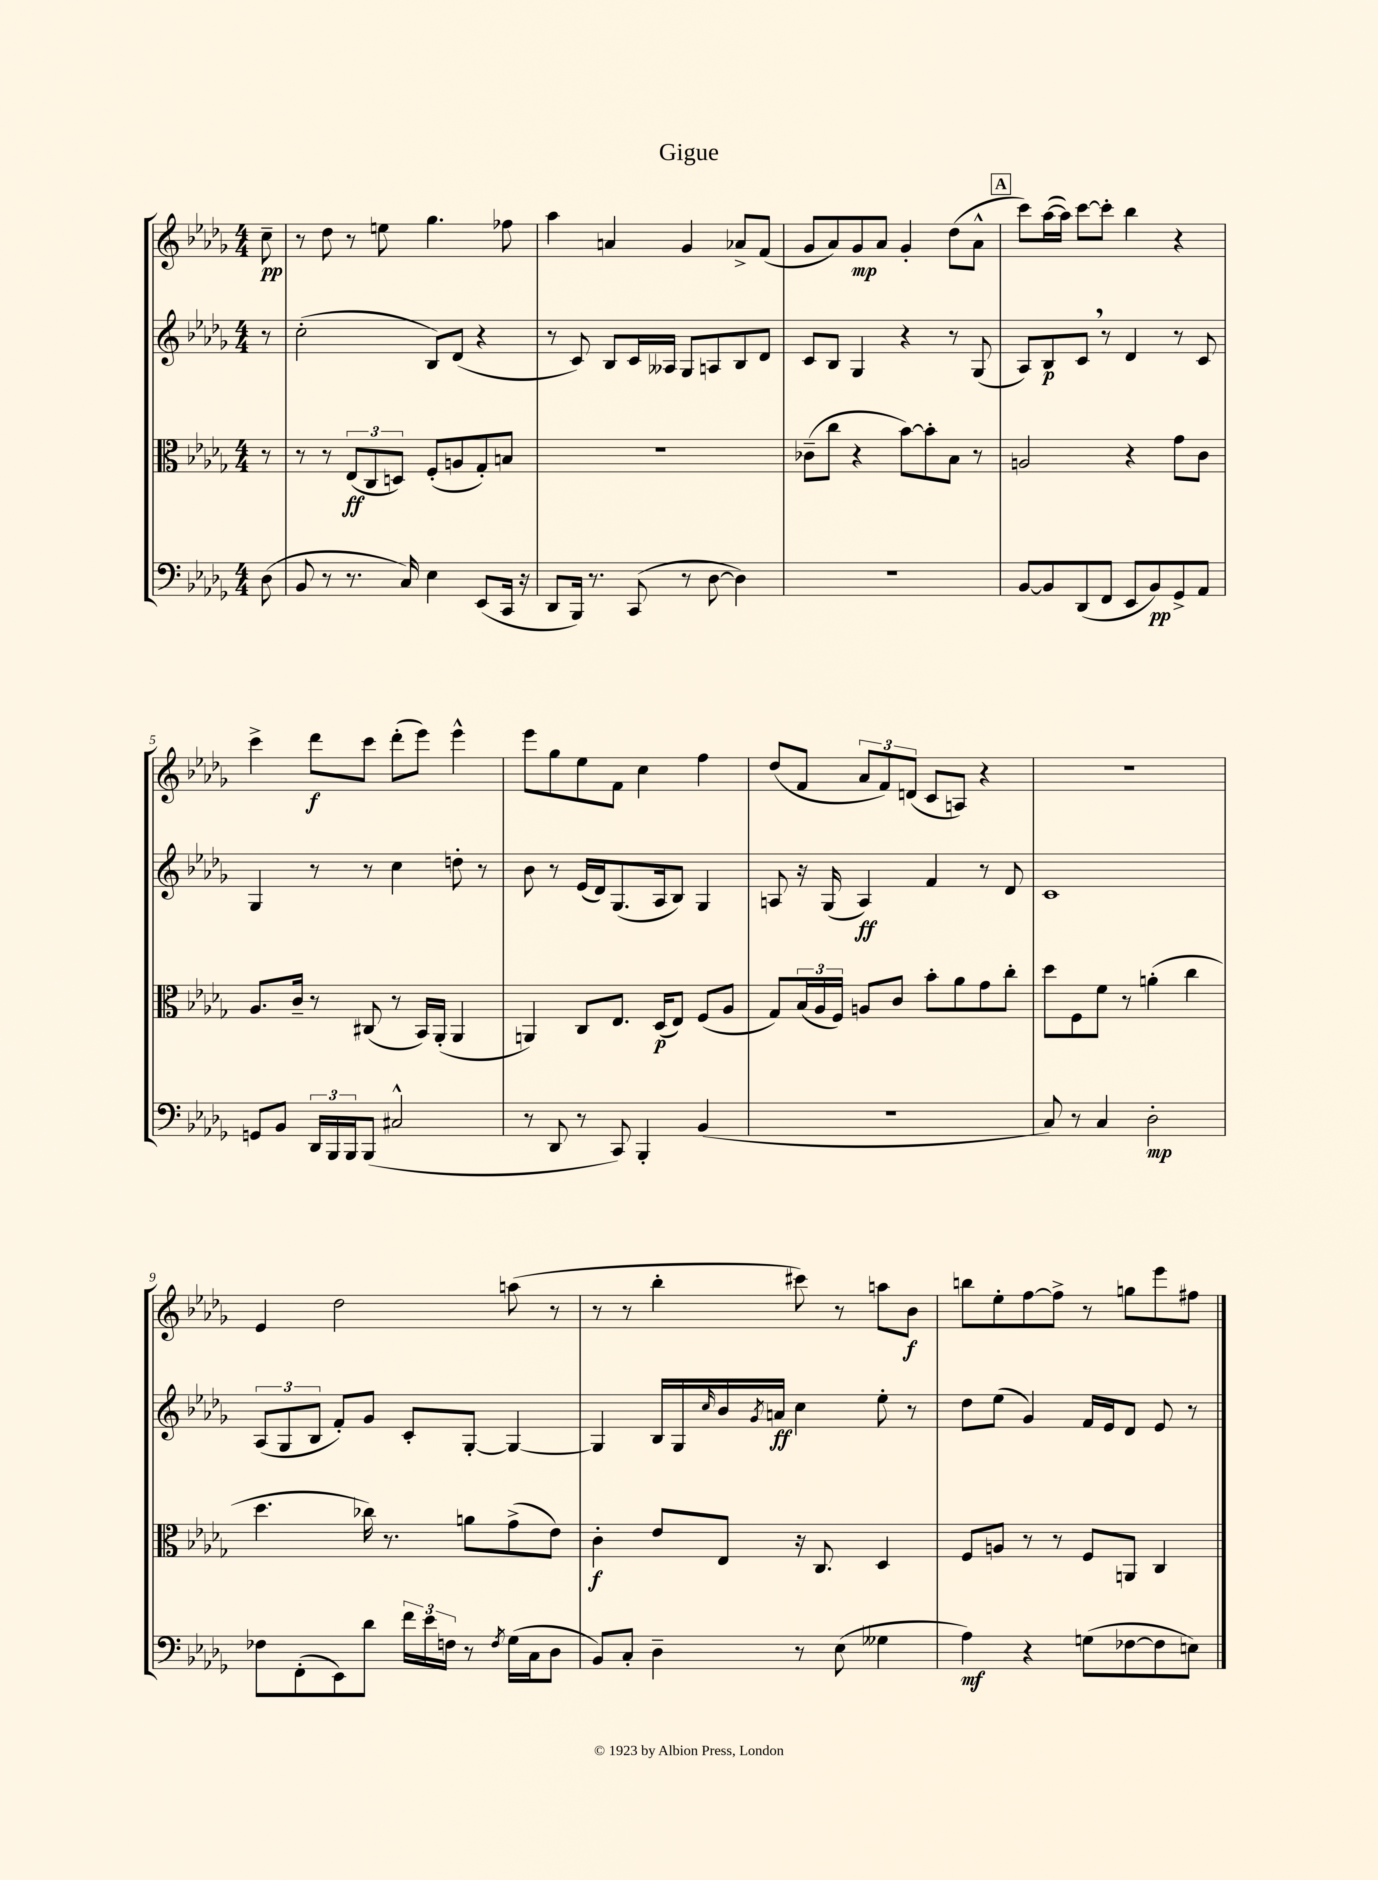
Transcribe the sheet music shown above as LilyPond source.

\header { title = "Gigue" }
<<
\new StaffGroup <<
\new Staff = "s0" {
    \clef treble \key des \major \numericTimeSignature \time 4/4 \partial 8
    c''8--\pp |
    r8 des''8 r8 e''8 ges''4. fes''8 |
    aes''4 a'4 ges'4 aes'8-> f'8( |
    ges'8 aes'8) ges'8\mp aes'8 ges'4-. des''8( aes'8-^ |
    \mark \markup { \box "A" } c'''8) aes''16~( aes''16) c'''8~ c'''8-. bes''4 r4 |
    c'''4-> des'''8\f c'''8 des'''8-.( ees'''8) ees'''4-^ |
    ees'''8 ges''8 ees''8 f'8 c''4 f''4 |
    des''8( f'8 \tuplet 3/2 { aes'8 f'8) d'8( } c'8 a8) r4 |
    R1 |
    ees'4 des''2 a''8( r8 |
    r8 r8 bes''4-. cis'''8) r8 a''8 bes'8\f |
    b''8 ees''8-. f''8~ f''8-> r8 g''8 ees'''8 fis''8 \bar "|." |
}
\new Staff = "s1" {
    \clef treble \key des \major \numericTimeSignature \time 4/4 \partial 8
    r8 |
    c''2-.( bes8) des'8( r4 |
    r8 c'8) bes8 c'16 aeses16 ges8 a8 bes8 des'8 |
    c'8 bes8 ges4 r4 r8 ges8( |
    \mark \markup { \box "A" } aes8) bes8\p c'8 \breathe r8 des'4 r8 c'8 |
    ges4 r8 r8 c''4 d''8-. r8 |
    bes'8 r8 ees'16( des'16) ges8.( aes16 bes8) ges4 |
    a8 r16 ges16( a4\ff) f'4 r8 des'8 |
    c'1 |
    \tuplet 3/2 { aes8( ges8 bes8 } f'8-.) ges'8 c'8-. ges8~-. ges4~ |
    ges4 bes16 ges16 \grace { c''16 } bes'16 \acciaccatura { ges'8 } a'16\ff c''4 ees''8-. r8 |
    des''8 ees''8( ges'4) f'16 ees'16 des'8 ees'8 r8 \bar "|." |
}
\new Staff = "s2" {
    \clef alto \key des \major \numericTimeSignature \time 4/4 \partial 8
    r8 |
    r8 r8 \tuplet 3/2 { ees8\ff( c8 d8) } f8-.( a8 ges8-.) b8 |
    R1 |
    ces'8--( c''8 r4 bes'8~) bes'8-. bes8 r8 |
    \mark \markup { \box "A" } a2 r4 ges'8 c'8 |
    aes8. c'16-- r8 cis8( r8 bes,16) aes,16-.( aes,4 |
    a,4) c8 ees8. des16\p( ees8) f8( aes8 |
    ges8) \tuplet 3/2 { bes16( aes16 f16) } a8 c'8 bes'8-. aes'8 ges'8 c''8-. |
    des''8 f8 f'8 r8 a'4-.( c''4 |
    des''4. ces''16) r8. a'8 ges'8->( ees'8) |
    c'4-.\f ees'8 ees8 r16 c8. des4 |
    f8 a8 r8 r8 f8 a,8 c4 \bar "|." |
}
\new Staff = "s3" {
    \clef bass \key des \major \numericTimeSignature \time 4/4 \partial 8
    des8( |
    bes,8 r8 r8. c16) ees4 ees,8( c,16 r16 |
    des,8 bes,,16) r8. c,8( r8 des8~ des4) |
    R1 |
    \mark \markup { \box "A" } bes,8~ bes,8 des,8( f,8 ees,8 bes,8\pp) ges,8-> aes,8 |
    g,8 bes,8 \tuplet 3/2 { des,16 bes,,16 bes,,16 } bes,,8( cis2-^ |
    r8 des,8 r8 c,8) bes,,4-. bes,4( |
    R1 |
    c8) r8 c4 des2-.\mp |
    fes8 f,8-.( ees,8) des'8 \tuplet 3/2 { f'16 ees'16 f16 } r8 \acciaccatura { f8 } ges16( c16 des8 |
    bes,8) c8-. des4-- r8 ees8( geses4 |
    aes4\mf) r4 g8( fes8~ fes8 e8) \bar "|." |
}
>>
>>
